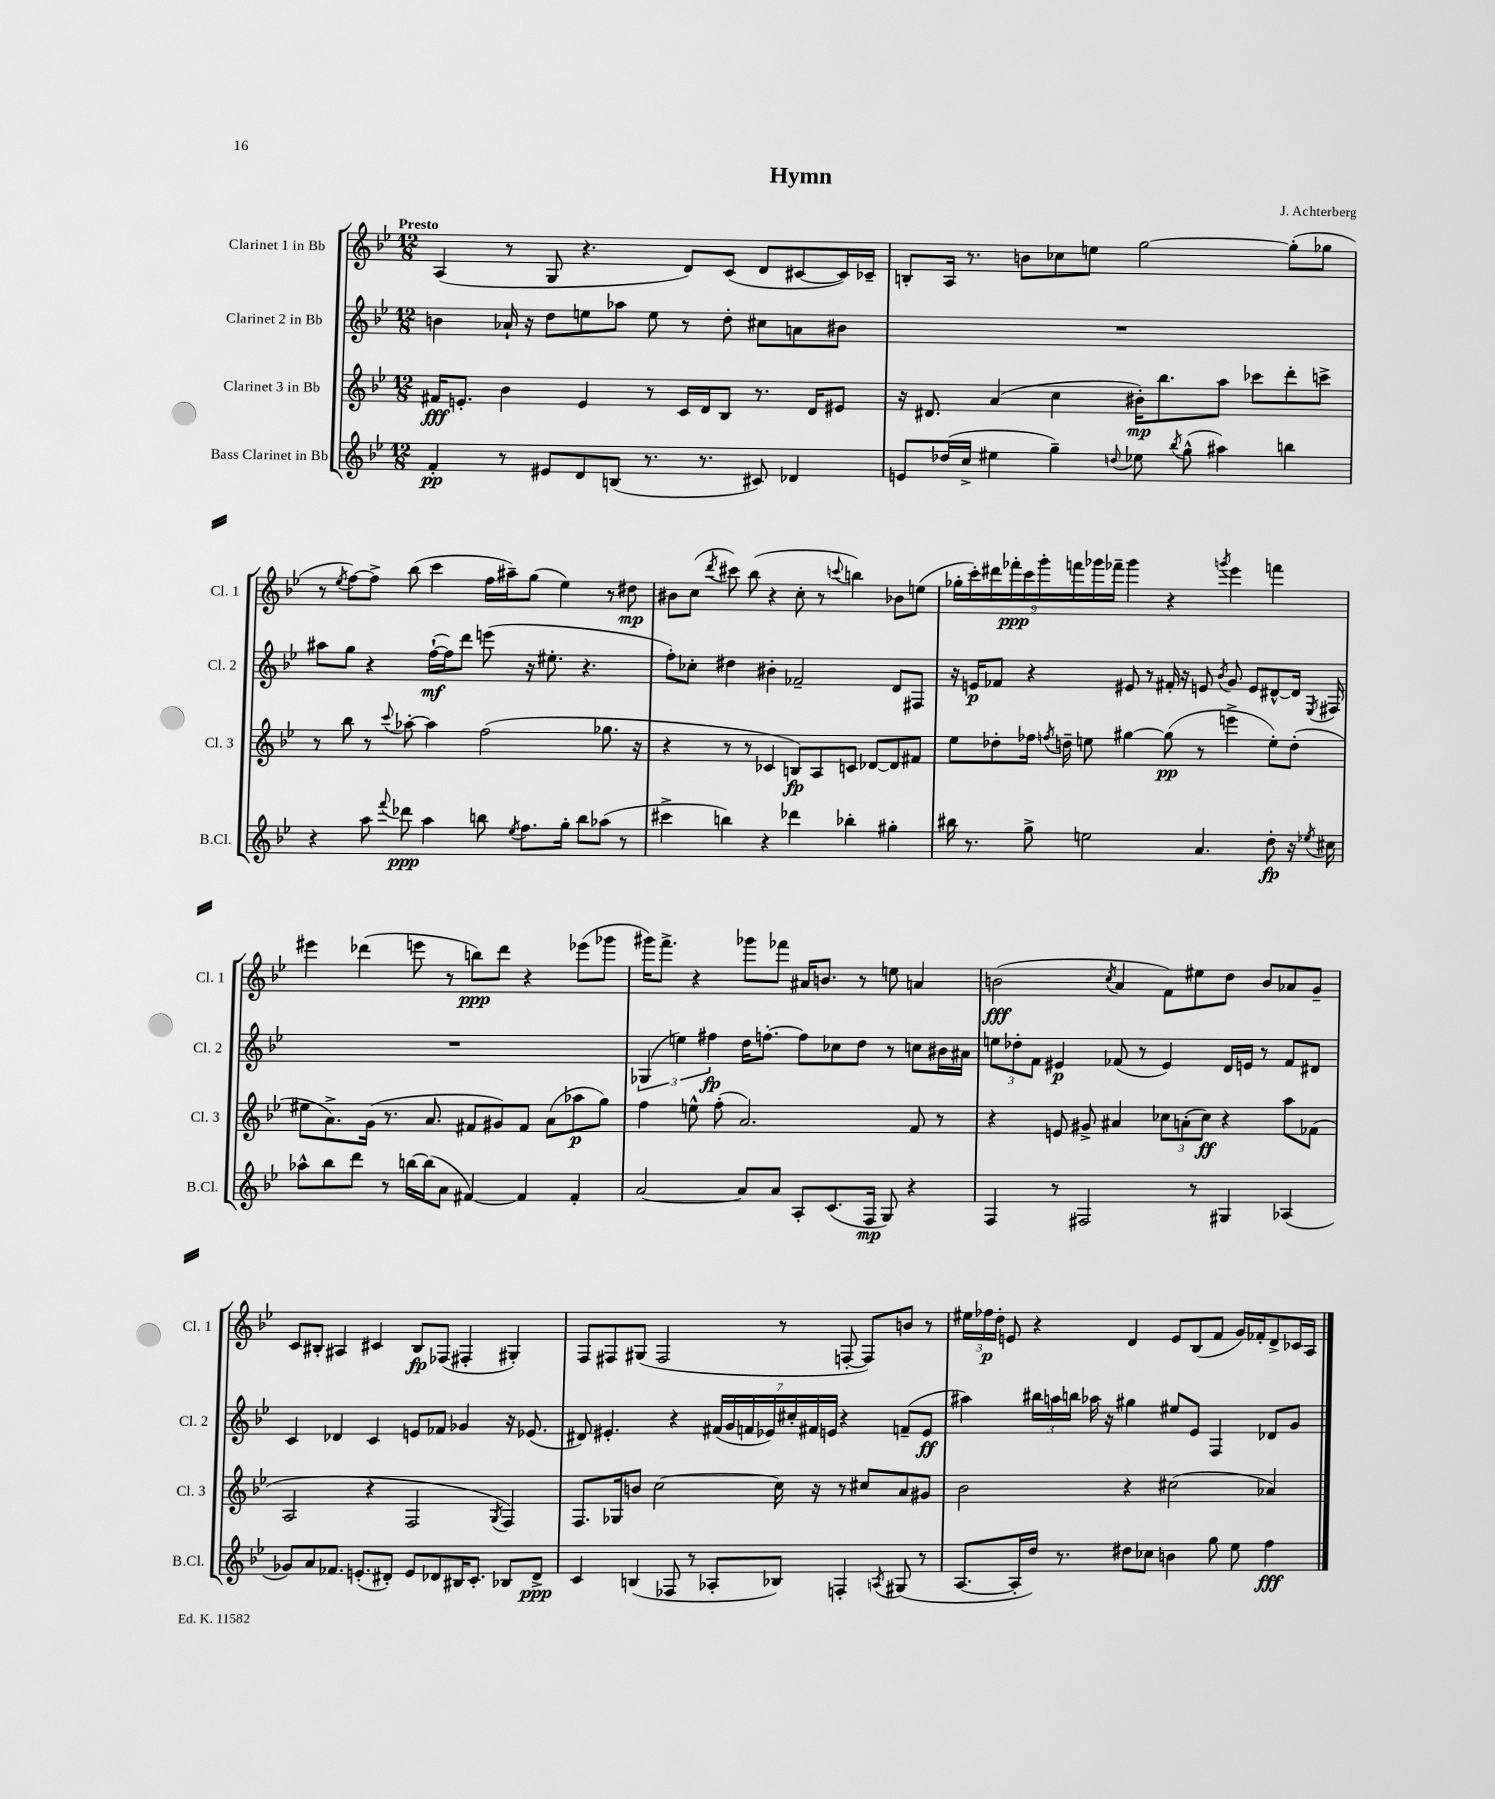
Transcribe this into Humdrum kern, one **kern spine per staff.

**kern	**kern	**kern	**kern
*staff4	*staff3	*staff2	*staff1
*clefG2	*clefG2	*clefG2	*clefG2
*k[b-e-]	*k[b-e-]	*k[b-e-]	*k[b-e-]
*M12/8	*M12/8	*M12/8	*M12/8
4f'	16f#	4b	(4A
.	8.e'	.	.
8r	4b-	16a-`	8r
.	.	16r	.
8e#	.	8dd	8G
8d	4e	8ee	4.r
(8B	.	8aa-	.
8.r	8r	8ee	.
.	16c	8r	8d)
8.r	16d	.	.
.	8B-	8dd'	(8c
8c#)	8.r	8cc#	8d
4d-	.	8a	[8c#
.	16d	.	.
.	8e#	8b#	16c#])
.	.	.	16c-~
=	=	=	=
8e	16r	1.r	8B'
.	8.d#	.	.
(16dd-	.	.	16A
16cc^	.	.	8.r
4ee#	(4a	.	.
.	.	.	8b
4gg~)	4cc	.	8cc-
.	.	.	8ee
8qqdd	.	.	.
8ee-	16b#')	.	[2gg
.	8.bb-	.	.
8qbb-	.	.	.
(8gg^^	.	.	.
4aa#)	8aa	.	.
.	8ccc-	.	.
4bb	8ddd'	.	(8gg']
.	8ccc^	.	8gg-
=	=	=	=
4r	8r	8aa#	8r
.	.	.	8qee-
.	8bb-	8gg	[8ff)
8aa	8r	4r	8ff^]
8qqfff	8qqccc	.	.
8ddd-	[8aa-'	.	(8bb-
4aa	4aa-]	([16ff`	4ccc
.	.	16ff])	.
.	.	8ddd	.
8bb	(2ff	(8eee	16ff
.	.	.	16aa#~)
8qee-	.	.	.
8.ff	.	16r	(8gg
.	.	8.ee#'	.
.	.	.	4ee-)
16gg'	.	.	.
8bb	.	4.r	.
(8aa-	8.gg-	.	8r
8r	.	.	8dd#
.	16r	.	.
=	=	=	=
4ccc#^	4r	8ff')	8b#
.	.	8cc-'	(8cc
.	.	.	8qddd
4bb)	8r	4dd#	8ccc#)
.	8r	.	(8bb-
4r	4c-	4b#'	4r
4ddd-	8B)	2f-~	8cc'
.	8A	.	8r
.	.	.	8qqccc
4bb-'	8c	.	4bb)
.	[8d-	.	.
4gg#'	8d-]	8d	8b-
.	8f#	8F#	(8ee
=	=	=	=
16bb#	8ee-	16r	18gg-'
.	.	.	18ccc')
8.r	.	16e	.
.	.	.	18ddd#
.	8dd-'	8f-	.
.	.	.	18fff-'
.	.	.	18ccc
8gg^	16ff-	4r	.
.	.	.	18ggg'
.	8qff	.	.
.	16dd~	.	.
.	.	.	18fff
2ee	8ee	.	.
.	.	.	18ggg-
.	.	.	18fff-~
.	[4gg#	8e#	4ggg-
.	.	8r	.
.	(8gg#]	16f#'	4r
.	.	16r	.
4.a	8r	8e	.
.	.	8qb-	8qggg
.	4eee^	8g	4eee-
.	.	8e	.
8dd'	8ee')	[8d#^^	4fff
16r	(8dd'	16d#]	.
8qee-	.	8qE-	.
16cc#	.	16F#	.
=	=	=	=
8aa-^^	8ee#	1.r	4eee#
8bb-	8.a^)	.	.
8ddd	.	.	(4ddd-
.	(16g	.	.
8r	8.r	.	.
[16bb	.	.	8eee
(16bb]	8.a	.	.
8a	.	.	8r
[4f#)	8f#	.	8bb)
.	8g#)	.	8ddd-
4f#]	8f#	.	4r
.	(8a	.	.
4f#'	8aa-	.	(8eee-
.	8gg)	.	8ggg-
=	=	=	=
[2a	4ff	(6G-	16ggg#)
.	.	.	8.fff^
.	.	6ee)	.
.	8ee^^	.	4r
.	.	6ff#	.
.	(8ff'	.	.
8a]	2.a)	16dd	8ggg-
.	.	[8.ff'	.
8a	.	.	8fff-
8A'	.	8ff]	16a#
.	.	.	8.b
(8.c	.	8cc-	.
.	.	8dd	8r
16F	.	.	.
8G)	.	8r	8ee
4r	8f	8cc	4a
.	8r	16b#	.
.	.	16a#	.
=	=	=	=
4F	4r	12ee	(2b
.	.	12dd-'	.
.	.	12f	.
8r	8e	4e#	.
2F#	8g#^	.	.
.	.	.	8qcc
.	4a#	(8f-	4a
.	.	8r	.
.	12cc-	4e#)	8f)
.	(12a'	.	.
8r	.	.	8ee#
.	12cc-)	.	.
4G#	4r	16d	8dd
.	.	16e	.
.	.	8r	8b
(4A-	8aa	8f-	8a-
.	(8f-	8d#	8g~
=	=	=	=
8g-)	2A	4c	8c
8a	.	.	8B#'
8.f-	.	4d-	4A#
(8.e'	.	.	.
.	4r	4c	4c#
8d#')	.	.	.
8e	2F	8e	8B#
8d-	.	8f-	(8F-
16B#	.	4g-	4F#'
8.c'	.	.	.
.	8qG	.	.
8B-	4F)	16r	4G#')
.	.	(8.e-	.
8d-^	.	.	.
=	=	=	=
4c	8.F	8d#)	8F
.	.	4.e#'	8F#
.	16G-	.	.
(4B	8b	.	(8G#
.	[2cc	.	2F#
8F-	.	4r	.
8r	.	.	.
8A-'	.	(28f#	.
.	.	28g	.
.	.	28f	.
.	.	28e-)	.
8B-)	16cc]	.	8r
.	.	28cc#'	.
.	.	28f#	.
.	16r	.	.
.	.	28e	.
4F'	8r	4r	[8F'
.	8cc#	.	8F])
8qA	.	.	.
(8G#	8a	(8f~	8b
8r	8g#	8e	8r
=	=	=	=
[8.A	2b-	4aa#)	24ee#
.	.	.	24ff-
.	.	.	24dd'
.	.	.	8e
16A']	.	.	.
16dd)	.	24bb#	4r
.	.	24aa	.
8.r	.	.	.
.	.	24bb	.
.	.	16aa-	.
.	.	16r	.
8dd#	4r	4gg#	4d
8cc-	.	.	.
4b	(2cc#	8ee#	8e
.	.	8e-	(8B-
8gg	.	4F	8f
8ee-	.	.	16g)
.	.	.	16f-'
4ff	4a-)	8d-	8d^
.	.	8g	16c-
.	.	.	16A
==	==	==	==
*-	*-	*-	*-
